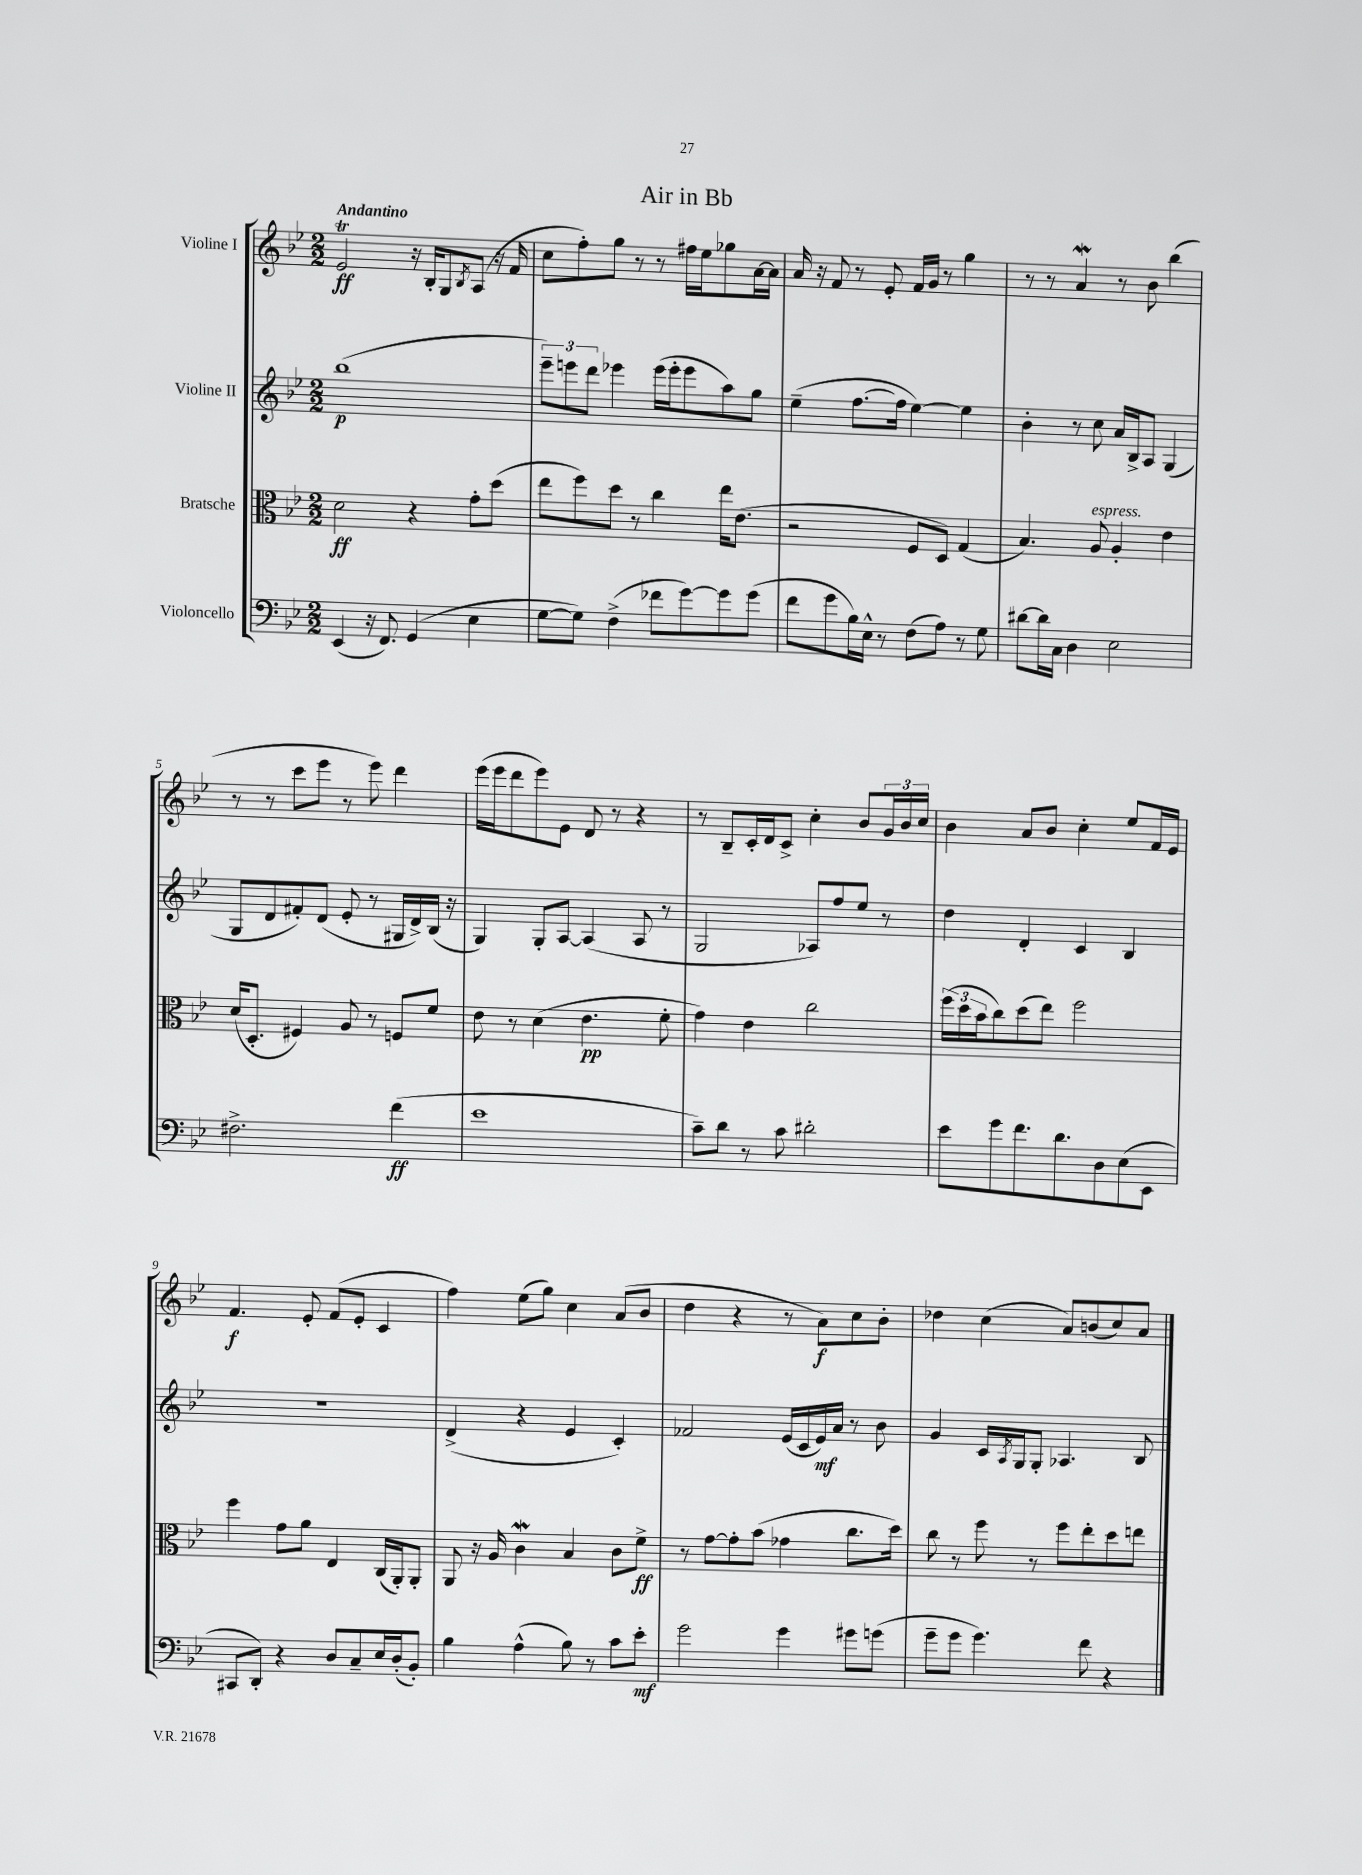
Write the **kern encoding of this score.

**kern	**kern	**kern	**kern
*staff4	*staff3	*staff2	*staff1
*clefF4	*clefC3	*clefG2	*clefG2
*k[b-e-]	*k[b-e-]	*k[b-e-]	*k[b-e-]
*M2/2	*M2/2	*M2/2	*M2/2
(4EE-	2d	(1bb-	2e-
16r	.	.	.
8.FF)	.	.	.
(4GG	4r	.	16r
.	.	.	16B-'
.	.	.	8G
.	.	.	8qB-
4E-	8g'	.	(8A
.	(8dd	.	16r
.	.	.	16f
=	=	=	=
[8G	8ee-	12eee-~)	8cc
.	.	12eee	.
8G])	8ff)	.	8ff')
.	.	12ddd	.
(4F^	8dd	4eee-	8gg
.	8r	.	8r
8f-	4cc	(16eee-	8r
.	.	16eee-'	.
[8g)	.	8eee-	16ff#
.	.	.	16ee-
8g]	16ee-	8aa)	8gg-
.	(8.e-	.	.
(8g	.	8gg	[16a
.	.	.	16a]
=	=	=	=
8f	2r	(4ee-~	16a
.	.	.	16r
8g	.	.	8f
16B-)	.	[8.ff	8r
16E-^^	.	.	.
8r	.	.	8e-'
.	.	16ff]	.
(8F	8F	[4ee-)	16f
.	.	.	16g
8A)	8D)	.	8r
8r	(4G	4ee-]	4gg
8G	.	.	.
=	=	=	=
[8d#	4.B-)	4b-'	8r
16d#]	.	.	8r
16C	.	.	.
4D	.	8r	4a
.	8A	8cc	.
2E-	4A'	16a	8r
.	.	16B-^	.
.	.	8A	8b-
.	4e-	(4G	(4bb-
=	=	=	=
2.F#^	(16d	8G	8r
.	8.D'	.	.
.	.	8d	8r
.	4F#)	8f#')	8ccc
.	.	(8d	8eee-
.	8A	8e-'	8r
.	8r	8r	8eee-)
(4f	8F	16G#	4ddd
.	.	16d^)	.
.	8f	(16B-	.
.	.	16r	.
=	=	=	=
1e-	8e-	4G)	(16eee-
.	.	.	16eee-
.	8r	.	8ddd
.	(4d	8G'	8eee-)
.	.	[8A	8e-
.	4.e-	(4A]	8d
.	.	.	8r
.	.	8A	4r
.	8f'	8r	.
=	=	=	=
8c~)	4g)	2G	8r
8d	.	.	8B-~
8r	4e-	.	16c'
.	.	.	16d
8c	.	.	8c^
2d#'	2cc	8A-)	4cc'
.	.	8ff	.
.	.	8ee-	8b-
.	.	8r	24g
.	.	.	24b-
.	.	.	24cc
=	=	=	=
8e-	(24ff	4dd	4b-
.	24dd	.	.
.	24b-	.	.
8g	8cc)	.	.
8.f	(8dd	4d'	8a
.	8ee-)	.	8b-
8.d	.	.	.
.	2ff	4c	4cc'
8D	.	.	.
(8E-	.	4B-	8ee-
8EE-	.	.	16f
.	.	.	16e-
=	=	=	=
8CC#	4ff	1r	4.f
8DD')	.	.	.
4r	8g	.	.
.	8a	.	8e-'
8D	4E-	.	(8f
8C~	.	.	8e-'
16E-	(16C	.	4c
(16D'	16AA')	.	.
8BB-')	8AA'	.	.
=	=	=	=
4B-	8AA	(4d^	4ff)
.	16r	.	.
.	16A	.	.
(4A^^	4c	4r	(8ee-
.	.	.	8gg)
8B-)	4B-	4e-	4cc
8r	.	.	.
8c	8c	4c')	(8a
8e-'	8f^	.	8b-
=	=	=	=
2g	8r	2f-	4dd
.	[8g	.	.
.	8g']	.	4r
.	(8b-	.	.
4g	4g-	(16e-	8r
.	.	16c	.
.	.	16e-)	8a)
.	.	16a	.
8g#	8.cc	8r	8cc
(8g	.	8b-	8b-'
.	16dd)	.	.
=	=	=	=
8g~	8cc	4g	4dd-
8g	8r	.	.
4.g)	8ff	16c	(4cc
.	.	8qA	.
.	.	16G	.
.	8r	8G'	.
.	8ff	4.A-	8a)
8f	8ee-'	.	(8b
4r	8dd	.	8cc)
.	8ee	8B-	8a
==	==	==	==
*-	*-	*-	*-
